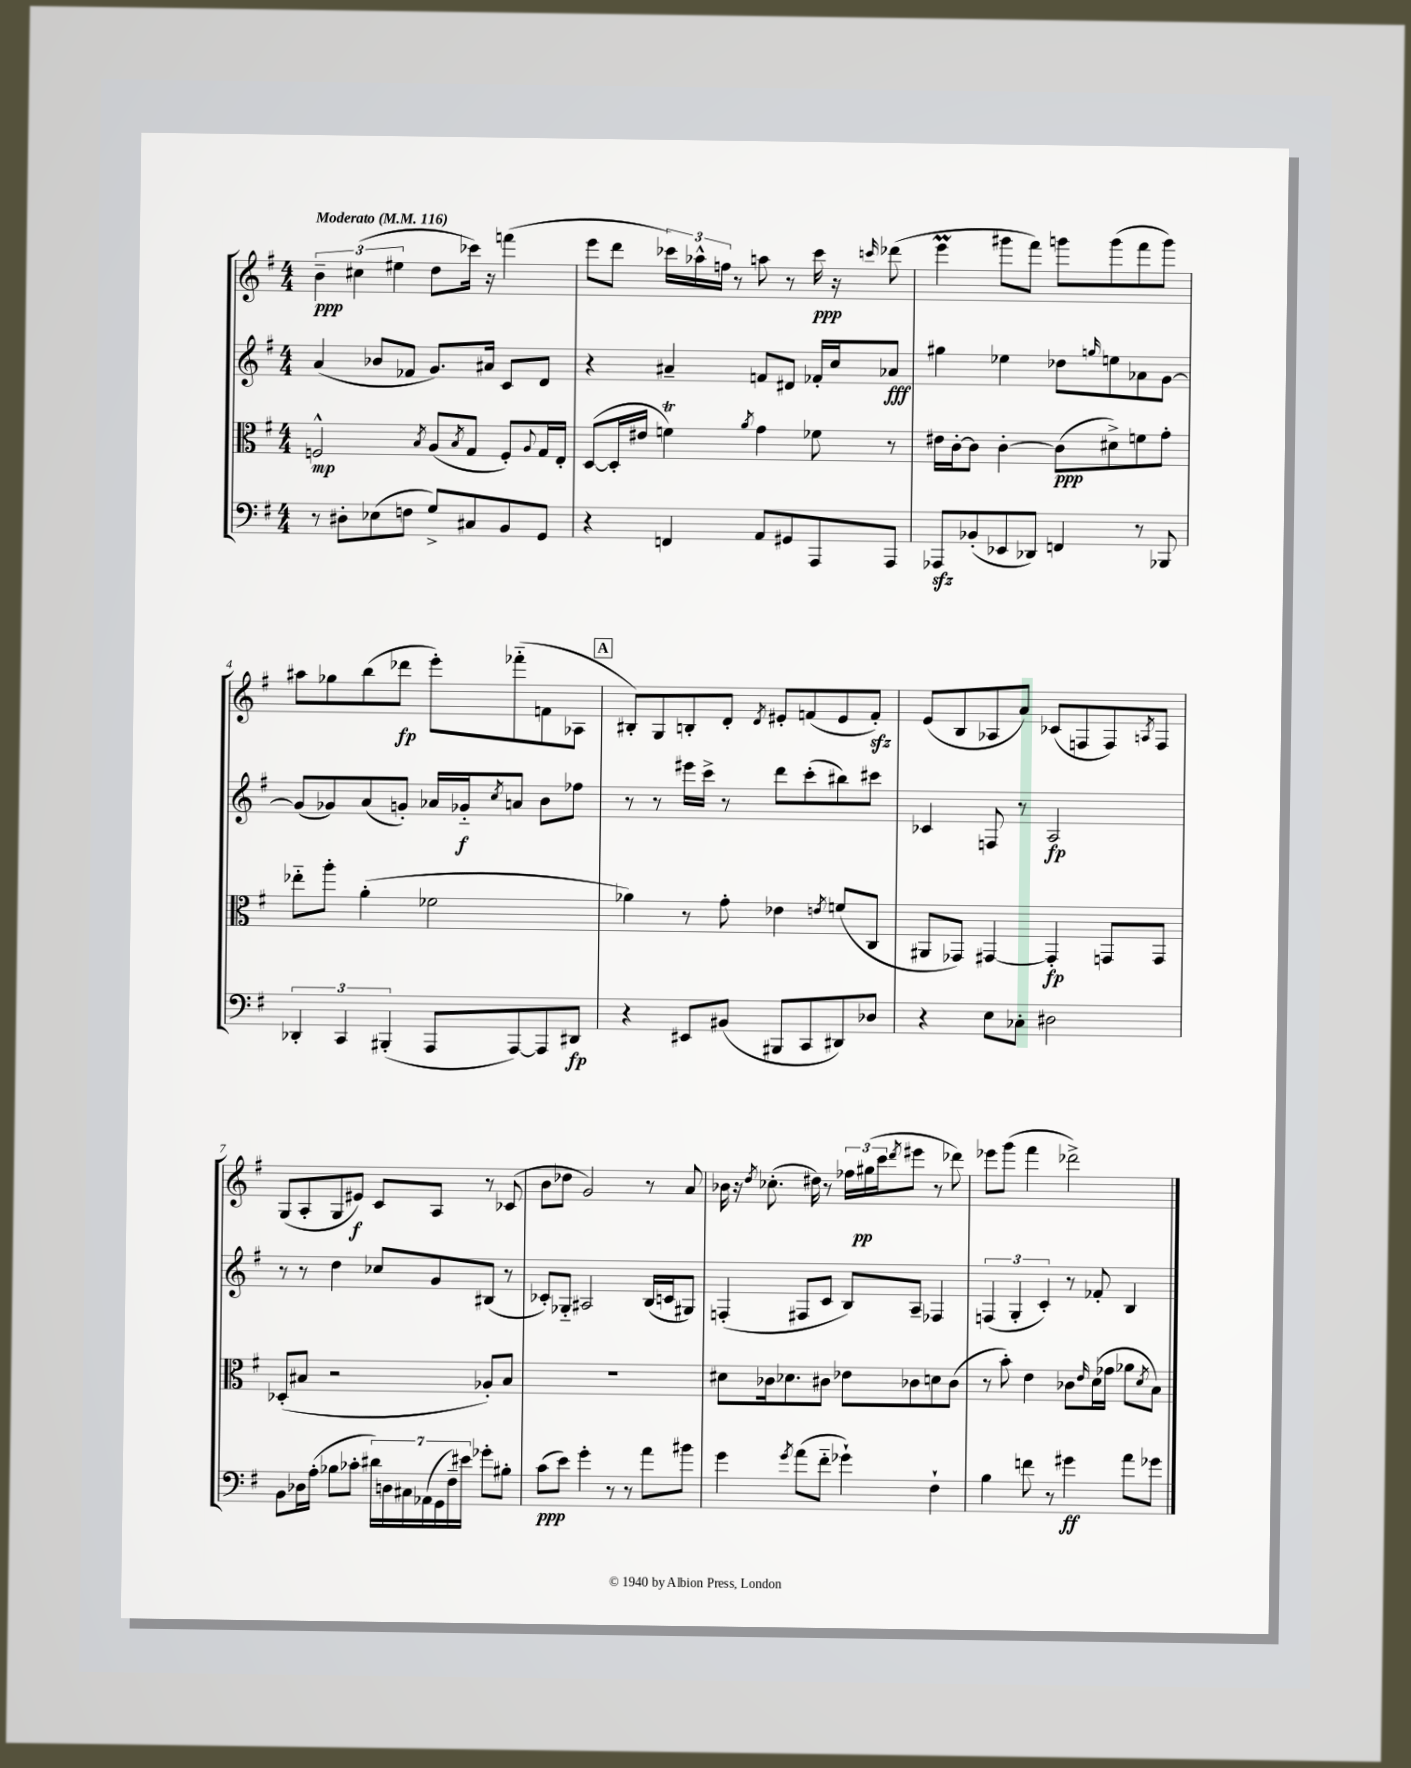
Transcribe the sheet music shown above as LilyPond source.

<<
\new StaffGroup <<
\new Staff = "s0" {
    \clef treble \key g \major \numericTimeSignature \time 4/4 \tempo "Moderato" 4 = 116
    \tuplet 3/2 { b'4--\ppp cis''4( eis''4 } d''8 ces'''16) r16 f'''4( |
    e'''8 d'''8 \tuplet 3/2 { ces'''16) aes''16-^ f''16 } r8 a''8 r8 ces'''16\ppp r16 \grace { c'''16 } des'''8( |
    e'''4\prall gis'''8 fis'''8) g'''8 g'''8( fis'''8 g'''8) |
    ais''8 ges''8 b''8( des'''8\fp e'''8-.) fes'''8-_( f'8 aes8 |
    \mark \markup { \box "A" } bis8-.) g8 b8-. d'8-. \acciaccatura { d'8 } eis'8-. f'8( eis'8 f'8-.\sfz) |
    e'8( b8 aes8 a'8) ces'8( f8 f8) \acciaccatura { a8 } f8 |
    g8( a8-. g8 eis'8\f) c'8 a8 r8 ces'8( |
    b'8 des''8 g'2) r8 a'8 |
    bes'16 r16 \acciaccatura { d''8 } ces''8.-.( dis''16) r8 \tuplet 3/2 { fes''16 gis''16\pp( c'''16 } \acciaccatura { d'''8 } eis'''8 r8 des'''8) |
    ees'''8 g'''8( fis'''4 des'''2->) \bar "|." |
}
\new Staff = "s1" {
    \clef treble \key g \major \numericTimeSignature \time 4/4
    a'4( bes'8 fes'8 g'8.) ais'16 c'8 d'8 |
    r4 ais'4-- f'8 dis'8 fes'16-. c''16 aes'8\fff |
    gis''4 ees''4 des''8 \grace { g''16 } e''8 aes'8 g'8~ |
    g'8( ges'8) a'8( g'8-.) aes'16 ges'16-_\f \acciaccatura { c''8 } a'8 b'8 fes''8 |
    \mark \markup { \box "A" } r8 r8 eis'''16 c'''16-> r8 d'''8 c'''8-.( bis''8) cis'''8 |
    ces'4 f8 r8 a2\fp |
    r8 r8 d''4 ces''8 g'8 bis8( r8 |
    ces'8-.) ges8-_ ais2 b16( c'16 gis8) |
    f4-.( fis8 c'8 b8) a8-- fes4 |
    \tuplet 3/2 { f4( g4-. c'4-.) } r8 fes'8-. b4 \bar "|." |
}
\new Staff = "s2" {
    \clef alto \key g \major \numericTimeSignature \time 4/4
    f2-^\mp \acciaccatura { b8 } a8( \acciaccatura { b8 } g8 f8-.) \appoggiatura { a8 } g16 e16-. |
    d8~( d16-. eis'16 f'4\trill) \acciaccatura { a'8 } g'4 fes'8 r8 |
    eis'16 c'16~-. c'8 c'4~-. c'8\ppp( dis'8->) f'8 g'8-. |
    ees''8-_ a''8-. a'4-.( fes'2 |
    \mark \markup { \box "A" } aes'4) r8 g'8-. ees'4 \acciaccatura { e'8 } f'8( c8 |
    ais,8 ges,8) gis,4~ gis,4-.\fp g,8 g,8 |
    des8-.( bis8 r2 aes8-.) bis8 |
    R1 |
    dis'8 ces'16 des'8. cis'8 ees'8 ces'8 d'8 ces'8( |
    r8 b'8-.) e'4 ces'8 \grace { e'16 } d'16( ges'16 aes'8 \acciaccatura { d'8 } b8) \bar "|." |
}
\new Staff = "s3" {
    \clef bass \key g \major \numericTimeSignature \time 4/4
    r8 dis8-. ees8( f8 g8->) cis8 b,8 g,8 |
    r4 f,4 a,8 gis,8 a,,8 a,,8 |
    aes,,8\sfz bes,8-.( ees,8 des,8) f,4 r8 bes,,8 |
    \tuplet 3/2 { des,4-. c,4 bis,,4-.( } a,,8 a,,8~) a,,8 dis,8\fp |
    \mark \markup { \box "A" } r4 eis,8 bis,8( bis,,8 c,8 dis,8) des8 |
    r4 e8 ces8-. dis2 |
    b,8 des16 a16-.( bes8 ces'8-. \tuplet 7/4 { dis'16) d16 cis16 aes,16( g,16 fis16--) eis'16 } ges'8-. bis8-. |
    c'8\ppp( e'8) g'4-. r8 r8 a'8 bis'8 |
    g'4 \acciaccatura { g'8 } a'8( fis'8-_ ges'4-!) fis4-! |
    b4 f'8 r8 gis'4\ff a'8 ges'8 \bar "|." |
}
>>
>>
